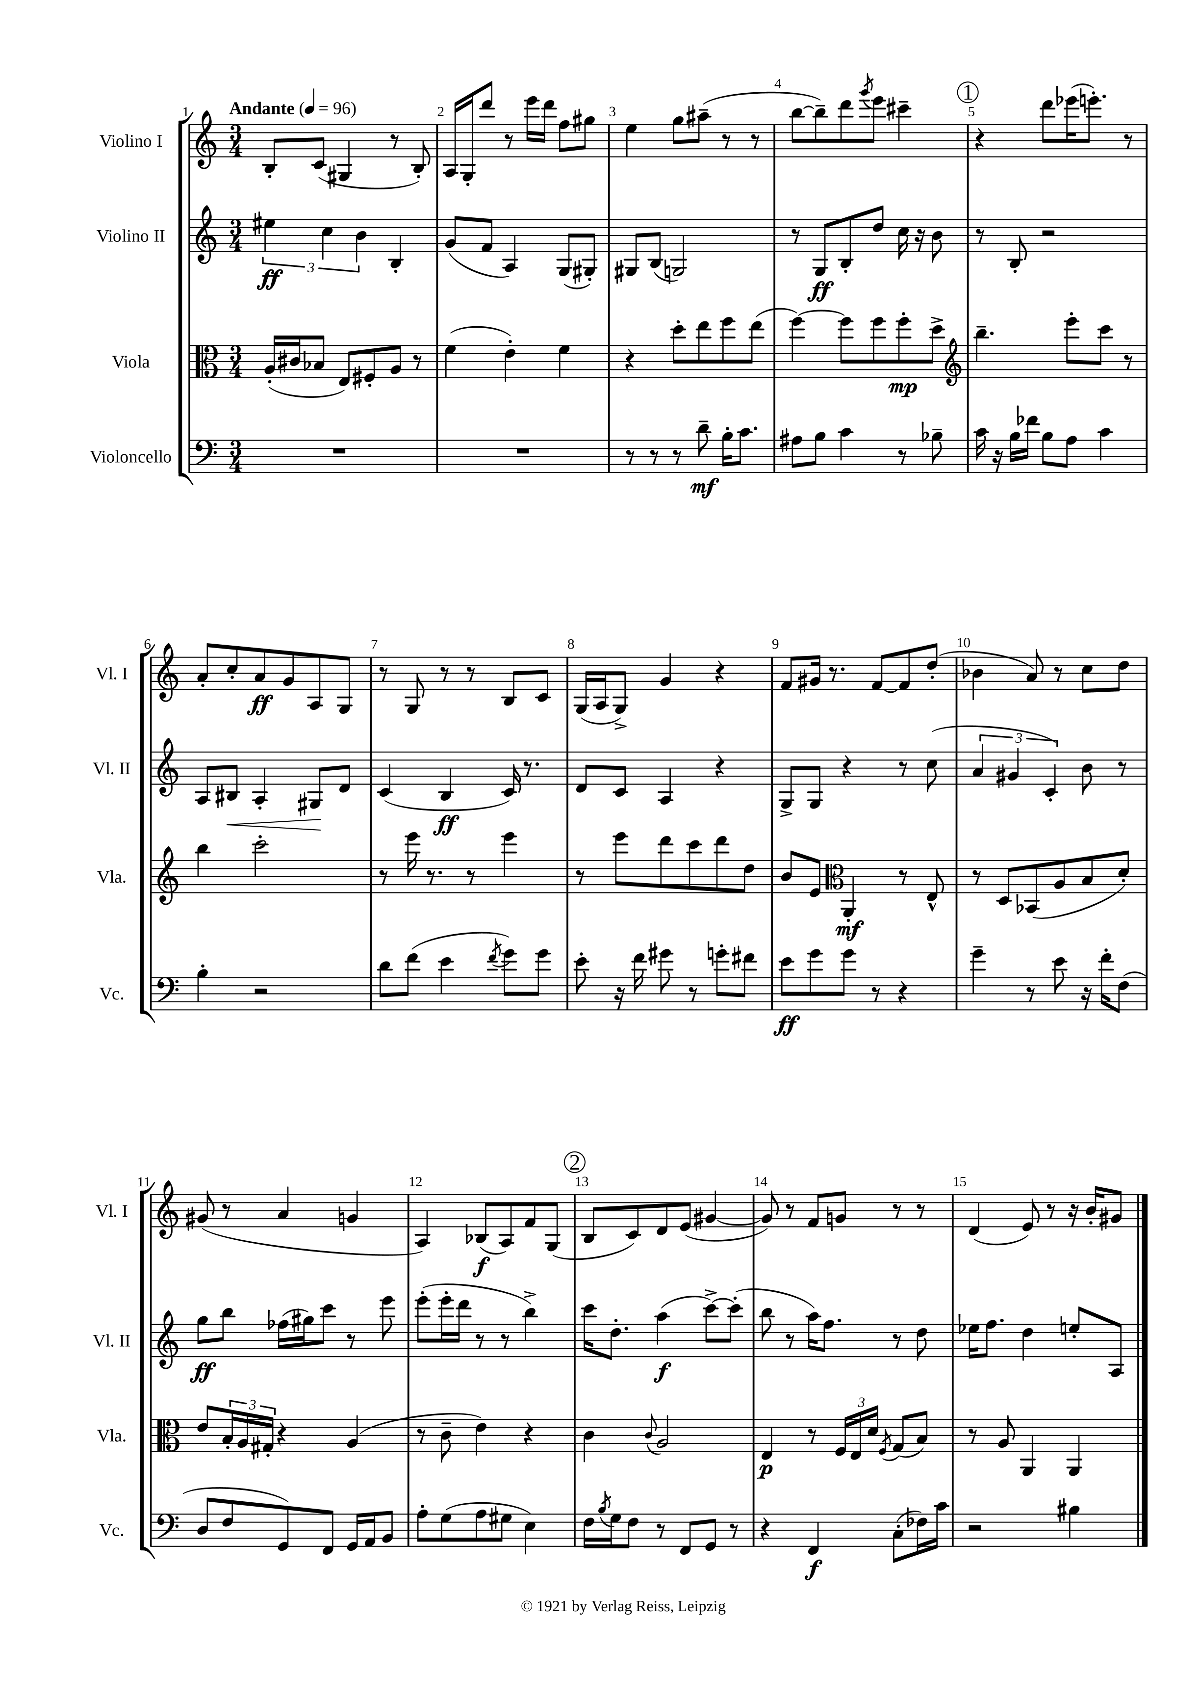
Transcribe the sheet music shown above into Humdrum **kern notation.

**kern	**kern	**kern	**kern
*staff4	*staff3	*staff2	*staff1
*clefF4	*clefC3	*clefG2	*clefG2
*k[]	*k[]	*k[]	*k[]
*M3/4	*M3/4	*M3/4	*M3/4
*MM96	*MM96	*MM96	*MM96
2.r	(16A'/LL	6ee#\	8B'/L
.	16c#/J	.	.
.	8B-/J	.	(8c/J
.	.	6cc\	.
.	8E/L)	.	4G#/
.	.	6b\	.
.	8F#'/	.	.
.	8A/J	4B'/	8r
.	8r	.	8B'/)
=	=	=	=
2.r	(4f\	(8g/L	16A/LL
.	.	.	16G'/J
.	.	8f/J	8ddd/J
.	4e'\)	4A/)	8r
.	.	.	16eee\LL
.	.	.	16ddd\JJ
.	4f\	(8G/L	8ff\L
.	.	8G#'/J)	8gg#\J
=	=	=	=
8r	4r	8G#/L	4ee\
8r	.	(8B/J	.
8r	8dd'\L	2G/)	8gg\L
8d~\	8ee\	.	(8aa#~\J
16B'\LK	8ff\	.	8r
8.c\J	.	.	.
.	(8ee\J	.	8r
=	=	=	=
8A#\L	[4ff\)	8r	[8bb\L
8B\J	.	8G/L	8bb~\])
4c\	8ff\]L	8B'/	8ddd\
.	.	.	8qggg/
.	8ff\	8dd/J	8eee\J
8r	8ff'\	16cc\	4ccc#~\
.	.	16r	.
8B-~\	8dd^\J	8b\	.
=	=	=	=
*	*clefG2	*	*
16c\	4.bb~\	8r	4r
16r	.	.	.
16B\LL	.	8B'/	.
16f-\JJ	.	.	.
8B\L	.	2r	8ddd\L
8A\J	8eee'\L	.	(16eee-\K
.	.	.	8.eee'\J)
4c\	8ccc\J	.	.
.	8r	.	8r
=	=	=	=
4B'\	4bb\	8A/L	8a'/L
.	.	8B#/J	8cc'/
2r	2ccc'\	4A'/	8a/
.	.	.	8g/
.	.	8G#/L	8A/
.	.	8d/J	8G/J
=	=	=	=
8d\L	8r	(4c/	8r
(8f\J	16eee\	.	8G/
.	8.r	.	.
4e\	.	4B/	8r
.	8r	.	8r
8qf/	.	.	.
8g\L)	4eee\	16c/)	8B/L
.	.	8.r	.
8g\J	.	.	8c/J
=	=	=	=
8e'\	8r	8d/L	(16G/LL
.	.	.	16A/J
16r	8eee\L	8c/J	8G^/J)
16f\	.	.	.
8g#\	8ddd\	4A/	4g/
8r	8ccc\	.	.
8g'\L	8ddd\	4r	4r
8f#\J	8dd\J	.	.
=	=	=	=
8e\L	8b/L	8G^/L	8f/L
8g\	8e/J	8G/J	16g#/Jk
.	.	.	8.r
*	*clefC3	*	*
8g\J	4AA'/	4r	.
8r	.	.	[8f/L
4r	8r	8r	8f/]
.	8E^^/	(8cc\	(8dd'/J
=	=	=	=
4g~\	8r	6a/	4b-\
.	8D/L	.	.
.	.	6g#/	.
8r	(8BB-/	.	8a/)
.	.	6c'/)	.
8e\	8A/	.	8r
16r	8B/	8b\	8cc\L
16f'\LK	.	.	.
(8F\J	8d'/J)	8r	8dd\J
=	=	=	=
8D/L	8e/L	8gg\L	(8g#/
8F/	24B'/L	8bb\J	8r
.	24A/	.	.
.	24G#'/JJ	.	.
8GG/)	4r	(16ff-\LL	4a/
.	.	16gg#\J)	.
8FF/J	.	8ccc\J	.
16GG/LL	(4A/	8r	4g/
16AA/J	.	.	.
8BB/J	.	8eee\	.
=	=	=	=
8A'\L	8r	(8eee'\L	4A/)
(8G\	8c~\	16eee'\L	.
.	.	16ddd\JJ	.
8A\	4e\)	8r	(8B-/L
8G#\J	.	8r	8A/)
4E\)	4r	4bb^\)	8f/
.	.	.	(8G/J
=	=	=	=
16F\LL	4c\	16ccc\LK	8B/L
8qB/	.	.	.
16G\J	.	8.dd'\J	.
8F\J	.	.	8c/)
.	8qqc/	.	.
8r	2A/	(4aa\	8d/
8FF/L	.	.	(8e/J
8GG/J	.	[8ccc^\L)	[4g#/
8r	.	(8ccc'\]J	.
=	=	=	=
4r	4E/	8bb\	8g#/])
.	.	8r	8r
4FF/	8r	16aa\LK)	8f/L
.	.	8.ff\J	.
.	24F/LL	.	8g/J
.	24E/	.	.
.	24d/JJ	.	.
.	8qF/	.	.
(8C'\L	(8G/L	8r	8r
16F-\L)	8B/J)	8dd\	8r
16c\JJ	.	.	.
=	=	=	=
2r	8r	16ee-\LK	(4d/
.	.	8.ff\J	.
.	8A/	.	.
.	4AA/	4dd\	8e/)
.	.	.	8r
4B#\	4AA/	8ee'/L	16r
.	.	.	16b'/LK
.	.	8A/J	8g#/J
==	==	==	==
*-	*-	*-	*-
